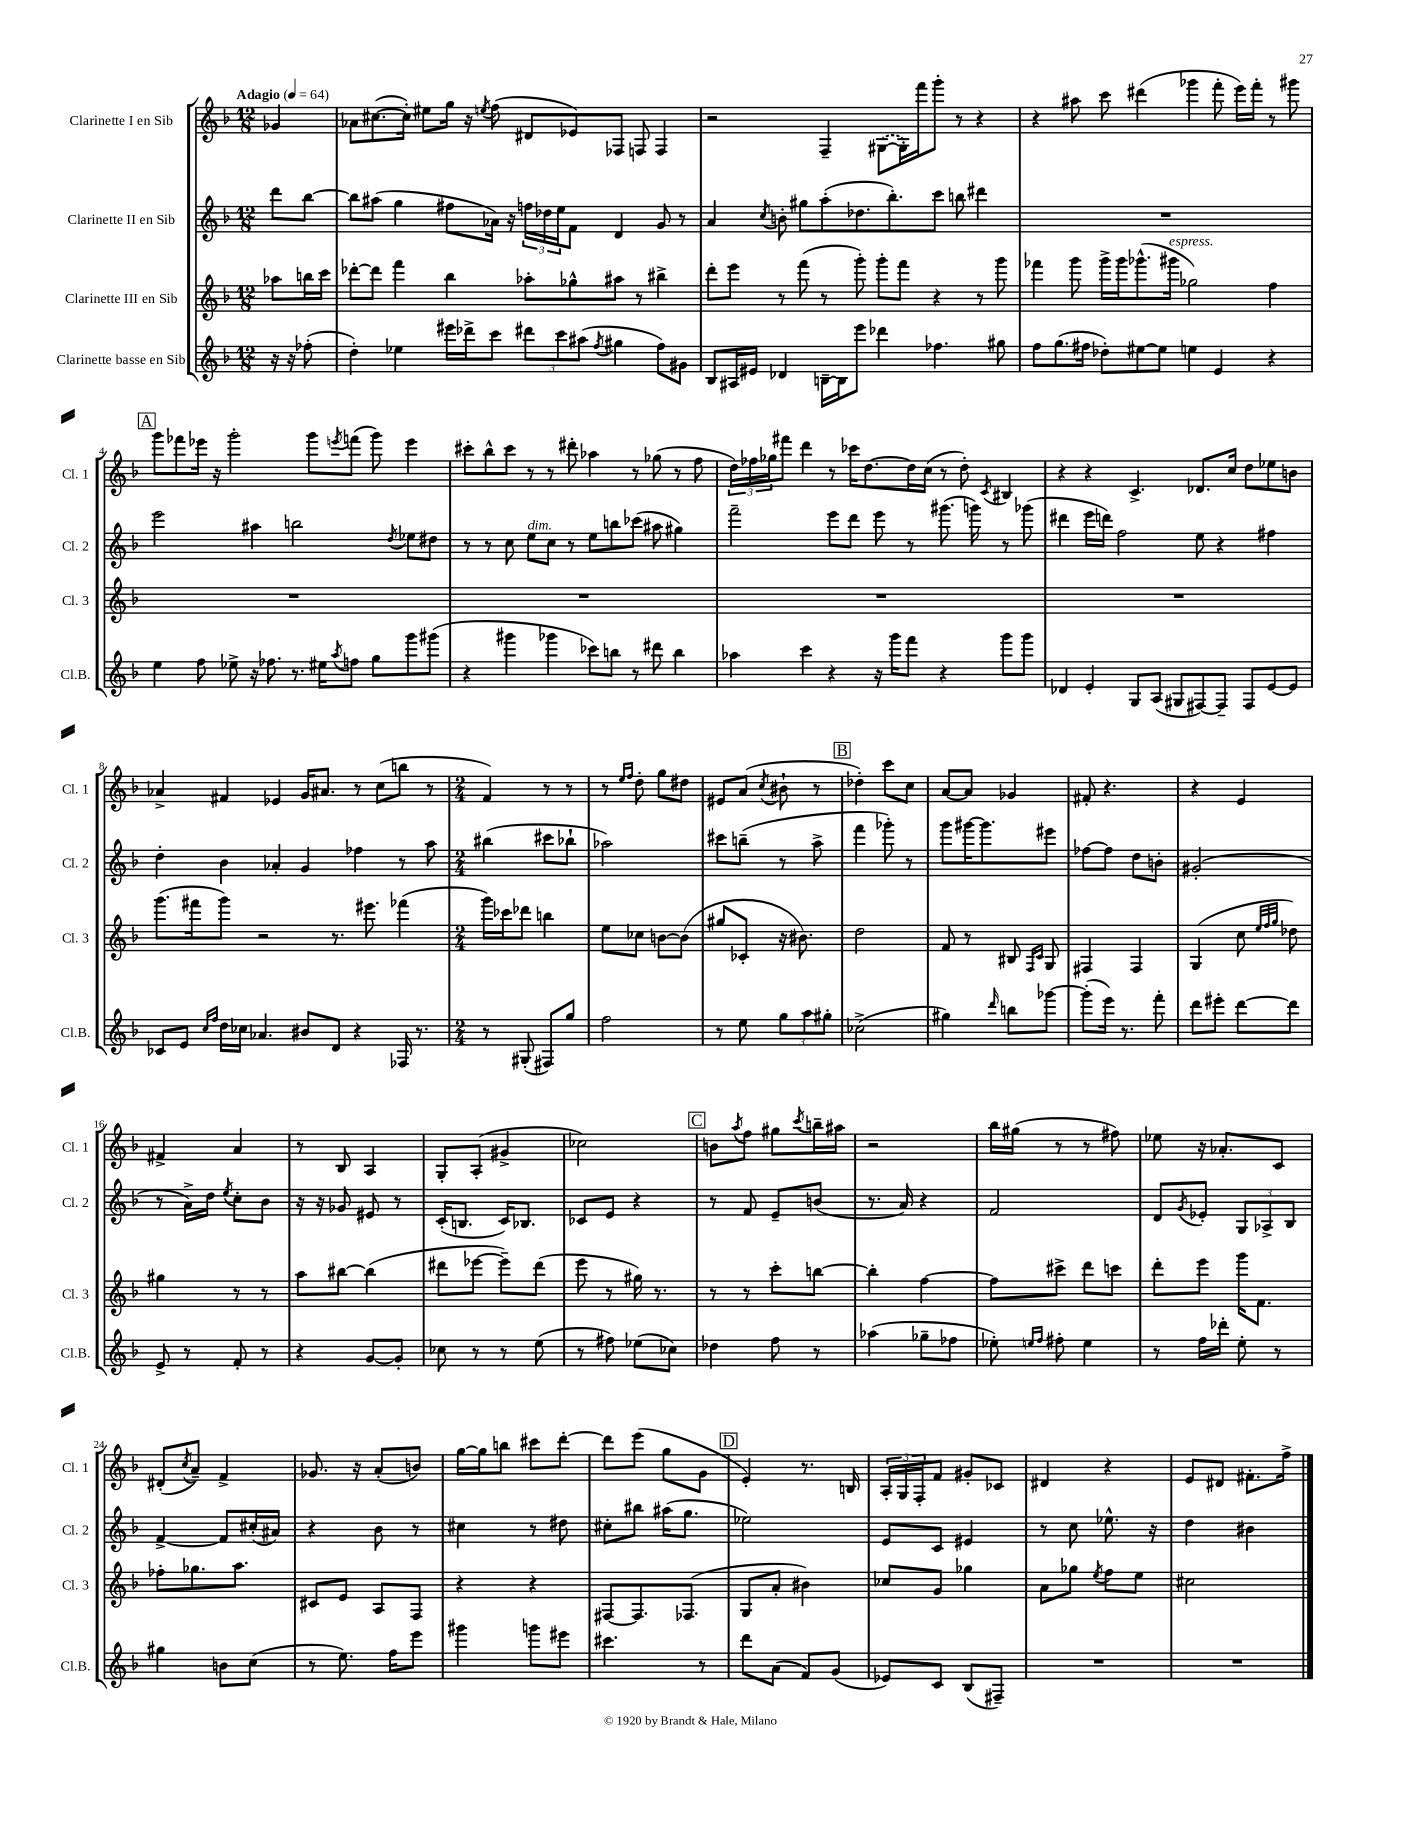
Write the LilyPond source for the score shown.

<<
\new StaffGroup <<
\new Staff = "s0" \with { instrumentName = "Clarinette I en Sib" shortInstrumentName = "Cl. 1" } {
    \clef treble \key f \major \numericTimeSignature \time 12/8 \partial 4 \tempo "Adagio" 4 = 64
    ges'4 |
    aes'8 cis''8.~( cis''16-.) eis''8 g''16 r16 \acciaccatura { e''8 } f''8( dis'8 ees'8) fes8 f8 f4 |
    r2 f4-- \once \slurDashed gis8~( gis16-.) f'''16 g'''8-. r8 r4 |
    r4 ais''8 c'''8 dis'''4( ges'''4 f'''8-. e'''16) f'''16-. r8 gis'''8 |
    \mark \markup { \box "A" } g'''8 fes'''8 ees'''16 r16 g'''2-. g'''8 \acciaccatura { e'''8 } f'''8( g'''8) e'''4 |
    cis'''8-. bes''8-^ cis'''8 r8 r8 dis'''8-. aes''4 r8 ges''8( r8 f''8 |
    \tuplet 3/2 { d''16) fes''16 ges''16 } fis'''8 d'''4 r8 ces'''16 d''8.~ d''16 c''16( r8 d''8-.) \acciaccatura { c'8 } bis4 |
    r4 r4 c'4.-> des'8. c''16 d''8 ees''8 b'8 |
    aes'4-> fis'4 ees'4 g'16 ais'8. r8 c''8( b''8 r8 |
    \numericTimeSignature \time 2/4 f'4) r8 r8 |
    r8 \grace { e''16 f''16 } d''8-. g''8 dis''8 |
    eis'8 a'8( \acciaccatura { c''8 } bis'8-! r8 |
    \mark \markup { \box "B" } des''4-.) c'''8 c''8 |
    a'8~ a'8 ges'4 |
    fis'8-. r4. |
    r4 e'4 |
    fis'4-> a'4 |
    r8 bes8 a4 |
    g8-. a8-.( gis'4-> |
    ces''2) |
    \mark \markup { \box "C" } b'8 \acciaccatura { a''8 } f''8 gis''8 \acciaccatura { c'''8 } b''16-- ais''16 |
    r2 |
    bes''16 gis''16( r8 r8 fis''8) |
    ees''8 r16 aes'8.-. c'8 |
    dis'8-.( \acciaccatura { c''8 } a'8--) f'4-> |
    ges'8. r16 a'8-.( b'8) |
    g''16~ g''16 b''8 cis'''8 d'''8~-. |
    d'''8 e'''8( g''8 g'8 |
    \mark \markup { \box "D" } e'4-.) r8. b16 |
    \tuplet 3/2 { a16-. g16 f16-. } f'8 gis'8-. ces'8 |
    dis'4 r4 |
    e'8 dis'8 fis'8.-. f''16-> \bar "|." |
}
\new Staff = "s1" \with { instrumentName = "Clarinette II en Sib" shortInstrumentName = "Cl. 2" } {
    \clef treble \key f \major \numericTimeSignature \time 12/8 \partial 4
    d'''8 bes''8~ |
    bes''8 ais''8( g''4 fis''8 aes'16) r16 \tuplet 3/2 { f''16 des''16 e''16 } f'8 d'4 g'8 r8 |
    a'4 \acciaccatura { c''8 } b'8-. gis''8 a''8-.( des''8. bes''8.-.) c'''8 b''8 dis'''4 |
    R1. |
    \mark \markup { \box "A" } e'''2 ais''4 b''2 \acciaccatura { d''8 } ees''8 dis''8 |
    r8 r8 c''8 e''8^\markup { \italic "dim." } c''8 r8 e''8 b''8 ces'''8( ais''8 gis''4) |
    f'''2-- e'''8 d'''8 e'''8 r8 gis'''8.( g'''16) r8 ges'''8( |
    dis'''4 e'''16 d'''16) f''2 e''8 r4 fis''4 |
    d''4-. bes'4 aes'4-. g'4 fes''4 r8 a''8 |
    \numericTimeSignature \time 2/4 bis''4( cis'''8 bes''8-! |
    aes''2) |
    cis'''8 b''8--( r8 a''8-> |
    \mark \markup { \box "B" } f'''4 ges'''8-.) r8 |
    g'''8 gis'''16~ gis'''8. eis'''8 |
    fes''8~ fes''8 d''8 b'8-. |
    gis'2-.( |
    r8 a'16->) d''16 \acciaccatura { e''8 } c''8-. bes'8 |
    r16 r16 ges'8 eis'8 r8 |
    c'16-.( b8. c'16) bes8. |
    ces'8 e'8 r4 |
    \mark \markup { \box "C" } r8 f'8 e'8-- b'8( |
    r8. a'16) r4 |
    f'2 |
    d'8 \acciaccatura { g'8 } ees'8-. \tuplet 3/2 { g8 aes8-> bes8 } |
    f'4~-> f'8 cis''16-.( ais'16) |
    r4 bes'8 r8 |
    cis''4 r8 dis''8 |
    cis''8-. bis''8 ais''16( g''8. |
    \mark \markup { \box "D" } ees''2) |
    e'8 c'8 eis'4 |
    r8 c''8 ees''8.-^ r16 |
    d''4 bis'4 \bar "|." |
}
\new Staff = "s2" \with { instrumentName = "Clarinette III en Sib" shortInstrumentName = "Cl. 3" } {
    \clef treble \key f \major \numericTimeSignature \time 12/8 \partial 4
    aes''8 b''16 c'''16 |
    des'''8~-. des'''8 f'''4 bes''4 aes''8-. ges''8-^ ais''8 r8 bis''4-> |
    d'''8-. e'''8 r8 f'''8( r8 g'''8-.) g'''8-. f'''8 r4 r8 g'''8 |
    fes'''4 g'''8 g'''16-> g'''16 ges'''8.-^( gis'''16^\markup { \italic "espress." } ges''2) f''4 |
    \mark \markup { \box "A" } R1. |
    R1. |
    R1. |
    R1. |
    g'''8.( fis'''16 g'''8) r2 r8. eis'''8. fes'''4( |
    \numericTimeSignature \time 2/4 g'''16) ces'''16 des'''8 b''4 |
    e''8 ces''8 b'8~ b'8( |
    gis''8 ces'8-. r16 bis'8.) |
    \mark \markup { \box "B" } d''2 |
    f'8 r8 bis8 \grace { f16 c'16 } g8 |
    fis4 fis4 |
    g4( c''8 \grace { e''32 f''32 g''32 } des''8) |
    gis''4 r8 r8 |
    a''8 bis''8~ bis''4( |
    dis'''8 ees'''8~ ees'''8--) dis'''8( |
    e'''8 r8 gis''16) r8. |
    \mark \markup { \box "C" } r8 r8 c'''8-. b''8~ |
    b''4-. f''4~ |
    f''8 cis'''8-> d'''8 c'''8 |
    d'''8-. e'''8 g'''16 f'8. |
    fes''8-. ges''8. a''8. |
    cis'8 e'8 a8 f8 |
    r4 r4 |
    fis8~ fis8. fes8.( |
    \mark \markup { \box "D" } g8 a'8-. bis'4) |
    ces''8 g'8 ges''4 |
    a'8 ges''8 \acciaccatura { e''8 } f''8 e''8 |
    cis''2 \bar "|." |
}
\new Staff = "s3" \with { instrumentName = "Clarinette basse en Sib" shortInstrumentName = "Cl.B." } {
    \clef treble \key f \major \numericTimeSignature \time 12/8 \partial 4
    r16 r16 fes''8-.( |
    d''4-.) ees''4 eis'''16 des'''16-> c'''8 \tuplet 3/2 { dis'''8 c'''8 ais''8( } \acciaccatura { f''8 } gis''4 f''8) gis'8 |
    bes8 ais16 eis'16 des'4 b16~-- b16 e'''8 des'''4 fes''4. gis''8 |
    f''8 g''8.( fis''16 des''8-.) eis''8~ eis''8 e''4 e'4 r4 |
    \mark \markup { \box "A" } e''4 f''8 ees''8-> r16 fes''8. r8. eis''16 \acciaccatura { a''8 } f''8 g''8 g'''8 gis'''8( |
    r4 gis'''4 ges'''4 ces'''8) b''8 r8 dis'''8 b''4 |
    aes''4 c'''4 r4 r16 g'''16 f'''8 r4 g'''8 g'''8 |
    des'4 e'4-. g8 a8( gis8 fis8~) fis8-- fis8 e'8~ e'8 |
    ces'8 e'8 \grace { c''16 f''16 } d''16 ces''16 aes'4. bis'8 d'8 r4 fes16 r8. |
    \numericTimeSignature \time 2/4 r8 gis8-.( fis8) g''8 |
    f''2 |
    r8 e''8 \tuplet 3/2 { g''8 a''8 gis''8-. } |
    \mark \markup { \box "B" } ces''2->( |
    gis''4) \grace { d'''16 } b''8 ges'''8~ |
    ges'''8-.( e'''16) r8. f'''8-. |
    d'''8 eis'''8-. d'''8~ d'''8 |
    e'8-> r8 f'8-. r8 |
    r4 g'8~ g'8-. |
    ces''8 r8 r8 e''8( |
    r8 fis''8) ees''8( ces''8) |
    \mark \markup { \box "C" } des''4 f''8 r8 |
    aes''4( ges''8-- fes''8 |
    ees''8-.) \grace { e''16 f''16 } fis''8-. e''4 |
    r8 f''16 des'''16-. e''8-. r8 |
    gis''4 b'8 c''8( |
    r8 e''8.) f''16 e'''8 |
    gis'''4 g'''8 eis'''8 |
    cis'''4. r8 |
    \mark \markup { \box "D" } d'''8 a'8( f'8) g'8( |
    ees'8) c'8 bes8( fis8--) |
    R2 |
    R2 \bar "|." |
}
>>
>>
